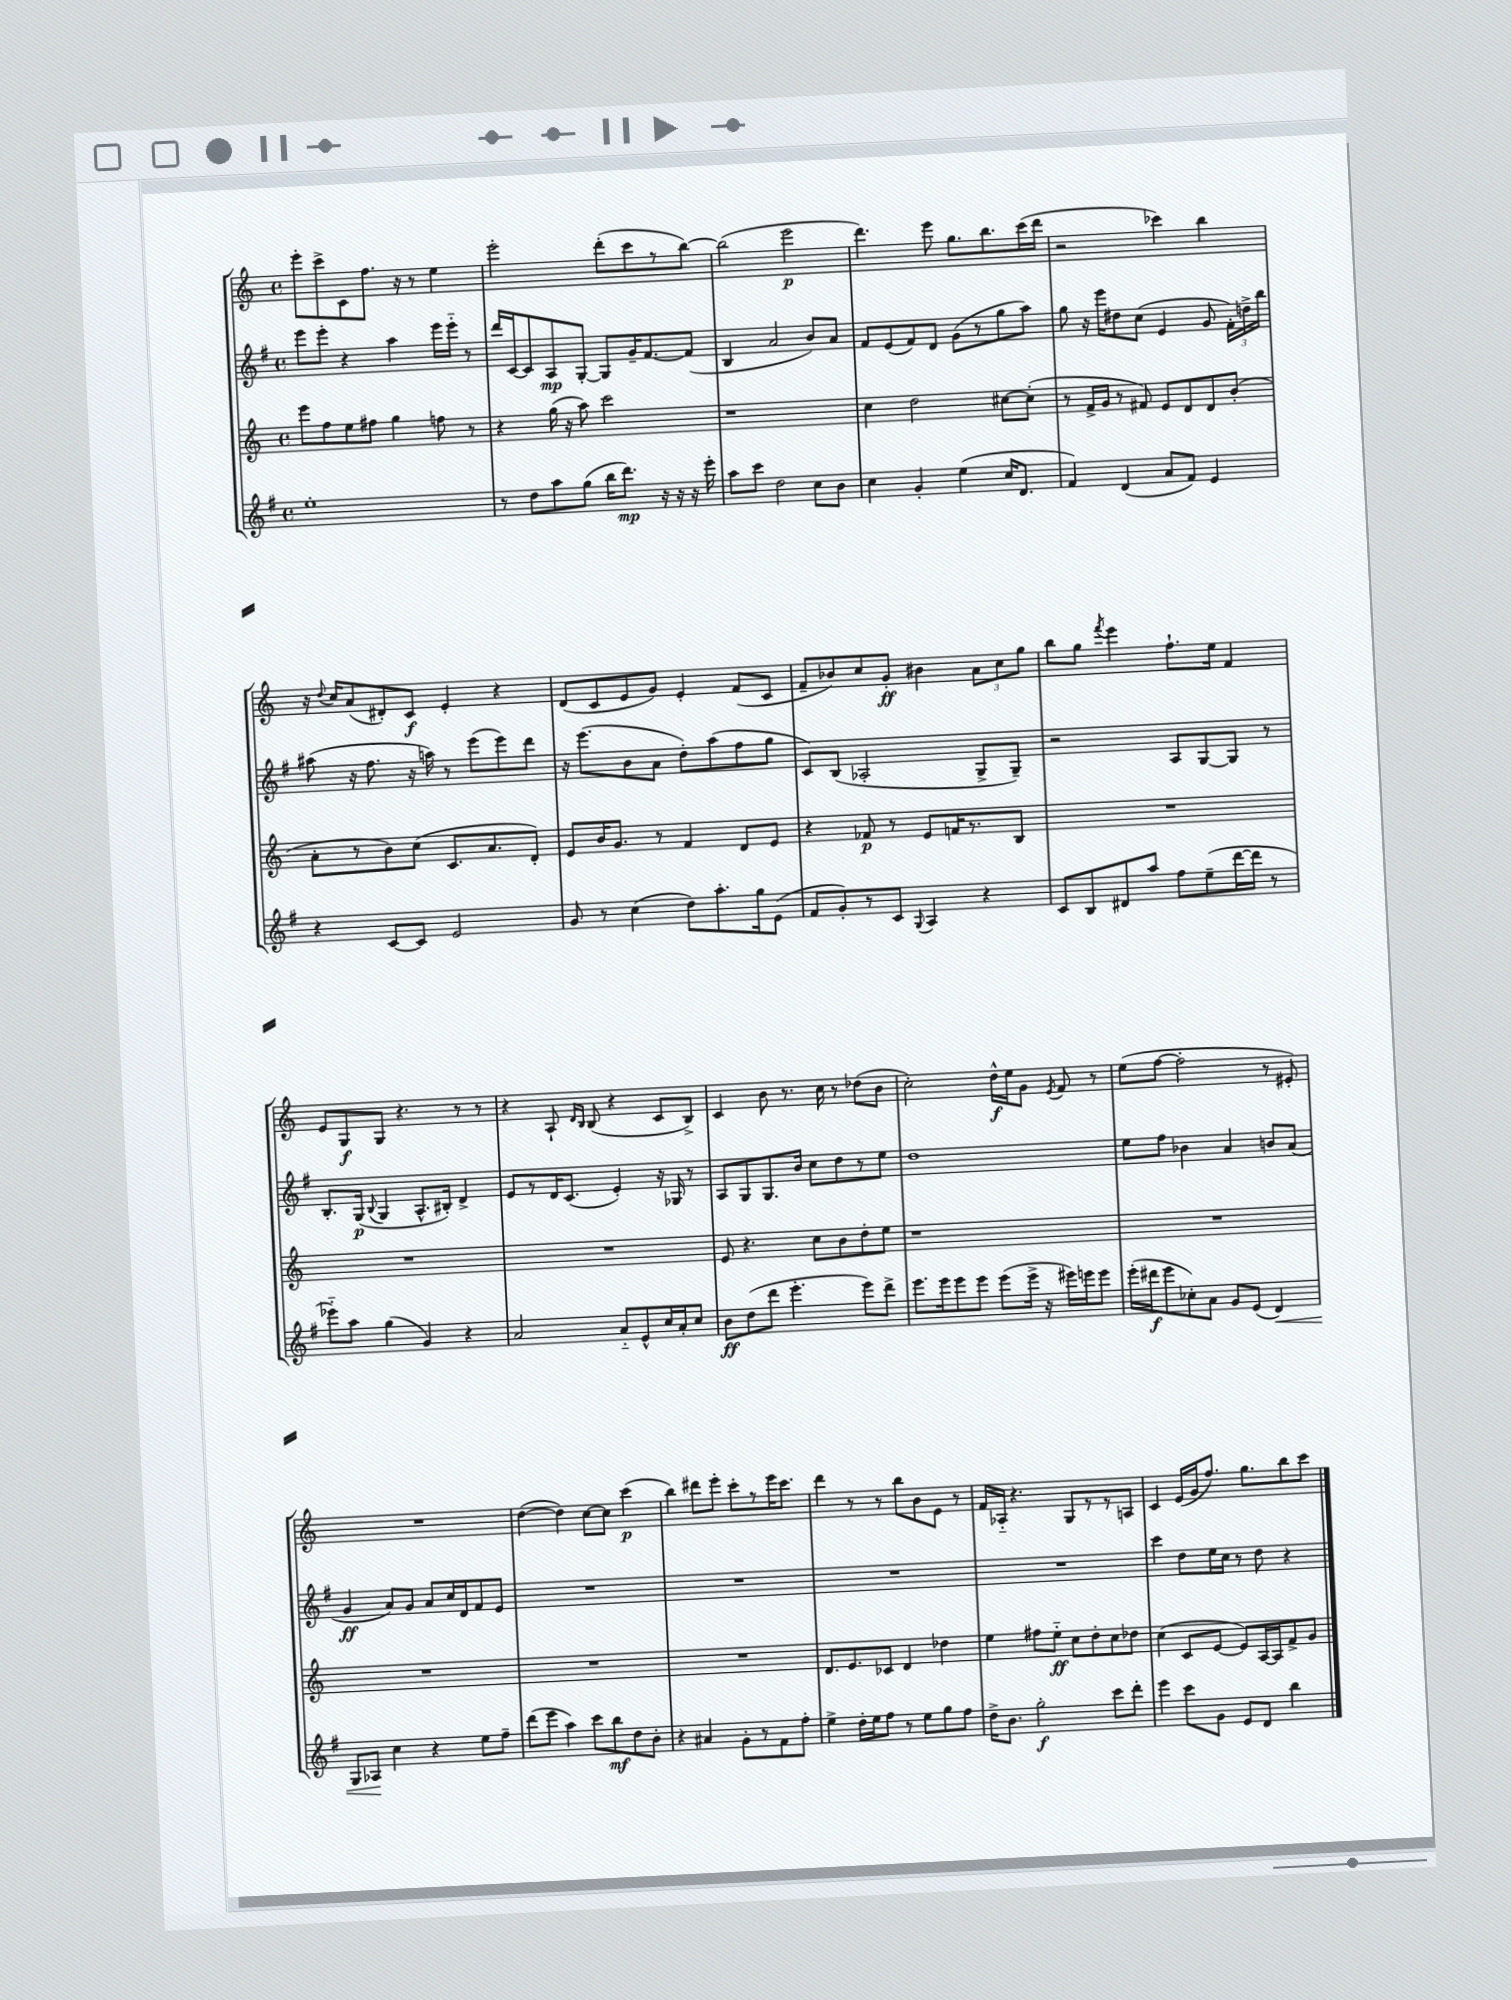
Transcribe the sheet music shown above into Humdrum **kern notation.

**kern	**kern	**kern	**kern
*staff4	*staff3	*staff2	*staff1
*clefG2	*clefG2	*clefG2	*clefG2
*k[f#]	*k[]	*k[f#]	*k[]
*M4/4	*M4/4	*M4/4	*M4/4
*met(c)	*met(c)	*met(c)	*met(c)
1ee'	8eee	8eee	8eee'
.	8ff	8eee'	8ccc^
.	8ee	4r	8c
.	8ff#	.	8.ff
.	4gg	4aa	.
.	.	.	16r
.	.	.	8r
.	8ff	16eee	4ee
.	.	16eee'~	.
.	8r	8r	.
=	=	=	=
8r	4r	16ddd	2eee'
.	.	[16c	.
8dd	.	8c]	.
8aa	(16gg	8A	.
.	16r	.	.
(8gg	8aa)	[8G'	.
16bb	2ccc	8G]	(8ddd'
8.ddd)	.	.	.
.	.	16g~	8ccc
.	.	[8.f#	.
16r	.	.	8r
16r	.	.	.
16r	.	(8f#]	[8bb)
16eee'	.	.	.
=	=	=	=
8aa	1r	4B	(2bb]
8ccc	.	.	.
2dd	.	2a	.
.	.	.	2eee
8cc	.	8b)	.
8b	.	8a	.
=	=	=	=
4cc	4cc	8f#	4.ddd)
.	.	(8e	.
4g'	2dd	8f#)	.
.	.	8d	8eee
(4ee	.	(8g	8.gg
.	.	8r	.
.	.	.	8.bb
16cc	[8cc#	8gg	.
8.d	.	.	.
.	(8cc#']	8aa)	(16ccc
.	.	.	16ddd
=	=	=	=
4f#)	8r	8gg	2r
.	16f^	16r	.
.	16g	16eee	.
(4d	8r	8dd#	.
.	8f#)	(8cc	.
8a	8e	4e	4ccc-)
8f#)	8d	.	.
4e	8d	8g	4bb
.	(8b'	24f#')	.
.	.	24dd^	.
.	.	24bb	.
=	=	=	=
4r	8a'	(8aa#	16r
.	.	.	8qqdd
.	.	.	16cc
.	8r	16r	(8a
.	.	8.ff#	.
[8c	8b)	.	8d#')
8c]	(8cc	16r	8c
.	.	16aa)	.
2e	8.c	8r	4e'
.	.	(8eee	.
.	8.a	.	.
.	.	8eee)	4r
.	8d')	8ddd	.
=	=	=	=
8g	8e	16r	(8d
.	.	(8.eee	.
8r	16b	.	8c
.	8.g	.	.
(4cc	.	8b	8e
.	8r	8a	8g)
8dd)	4f	8dd')	4e'
8.aa'	.	(8aa	.
.	8d	8ff#	(8f
16gg	.	.	.
(8e	8e	8gg	8c
=	=	=	=
8f#	4r	8c)	8f~
8g')	.	(8B	8b-)
8r	8f-	2A-'	8cc
8c	8r	.	8g'
8qqG	.	.	.
4A	8e	.	4b#
.	16f	.	.
.	8.r	.	.
4r	.	8G^	12a
.	.	.	12cc
.	8B	8G~)	.
.	.	.	12gg
=	=	=	=
8c	1r	2r	8bb
8B	.	.	8gg
.	.	.	8qfff
8d#	.	.	4eee
8aa	.	.	.
8ff#	.	8A	8.ff`
(8ee~	.	[8G	.
.	.	.	16ee
[16ddd	.	8G]	4f
16ddd]	.	.	.
8r	.	8r	.
=	=	=	=
8eee-'~)	1r	8.B'	8e
8aa	.	.	8G
.	.	(16G	.
.	.	8qqB	.
(4gg	.	4G	8G
.	.	.	4.r
4g)	.	8.A^^	.
.	.	16B#')	.
4r	.	4d^	8r
.	.	.	8r
=	=	=	=
2a	1r	8e	4r
.	.	8r	.
.	.	16d	8A`
.	.	(8.c	.
.	.	.	16qqd
.	.	.	16qqB
.	.	.	(8B
8a'~	.	4e')	4r
8e^^	.	.	.
16cc	.	16r	8c
16a'	.	16G-	.
8cc	.	8r	8B^)
=	=	=	=
8b	8e	8A	4c
(8dd	4.r	8G	.
8ddd	.	8.G	8b
4.eee'	.	.	8.r
.	.	16b	.
.	8cc	8cc	.
.	.	.	16cc
.	8b	8dd	8r
8eee)	8dd'	8r	(8dd-
8ddd^	8ee	8ee	8b
=	=	=	=
8.eee	1r	1dd	2cc')
16eee	.	.	.
8eee	.	.	.
8eee	.	.	.
(8eee	.	.	16dd^^
.	.	.	16ee
16eee^	.	.	8g
16r	.	.	.
.	.	.	8qe
16eee#)	.	.	8f
16eee	.	.	.
8eee	.	.	8r
=	=	=	=
(16eee'	1r	8ee	(8ee
16ddd#	.	.	.
8eee	.	8ff#	[8ff
8cc-')	.	4b-	2ff']
8a	.	.	.
8g	.	4a	.
(8e	.	.	.
4d)	.	8b	8r
.	.	(8a	8e#')
=	=	=	=
8G	1r	4g	1r
8A-	.	.	.
4cc	.	8a)	.
.	.	8g	.
4r	.	8a	.
.	.	16cc	.
.	.	16d	.
8ee	.	8f#	.
8ff#~	.	8e	.
=	=	=	=
(8ddd	1r	1r	([4dd
8eee	.	.	.
4aa)	.	.	4dd])
8ccc	.	.	[8cc
8bb	.	.	8cc]
8dd	.	.	(4ccc
8b'	.	.	.
=	=	=	=
4r	1r	1r	4bb)
4a#	.	.	8ddd#
.	.	.	8eee'
8g'	.	.	8ccc'
8r	.	.	8r
8f#	.	.	16eee
.	.	.	8.ccc
8ff#'	.	.	.
=	=	=	=
4ee^	8.d	1r	4ddd
.	8.e	.	.
16dd'	.	.	8r
16ee	.	.	.
8ff#	8c-	.	8r
8r	4d	.	8bb
8ee	.	.	8b
8gg	4dd-	.	8e
8ff#	.	.	8r
=	=	=	=
16dd^	4ee	1r	16f
8.b	.	.	16A-'~
.	.	.	4.r
2gg'	8ff#	.	.
.	8ee'~	.	.
.	8cc	.	8G
.	8dd'	.	8r
8ccc	8cc	.	8r
8ddd'	8dd-	.	8A
=	=	=	=
4eee	(4cc	4ccc	4c
8ccc	8c	8dd	(16e
.	.	.	16g
8g	[8e	16ee	8.ff)
.	.	16cc	.
8e	8e])	8r	.
.	.	.	8.gg
8d	[16A	8dd	.
.	16A]	.	.
4bb	8f^	4r	8bb
.	8g	.	8ccc
==	==	==	==
*-	*-	*-	*-
